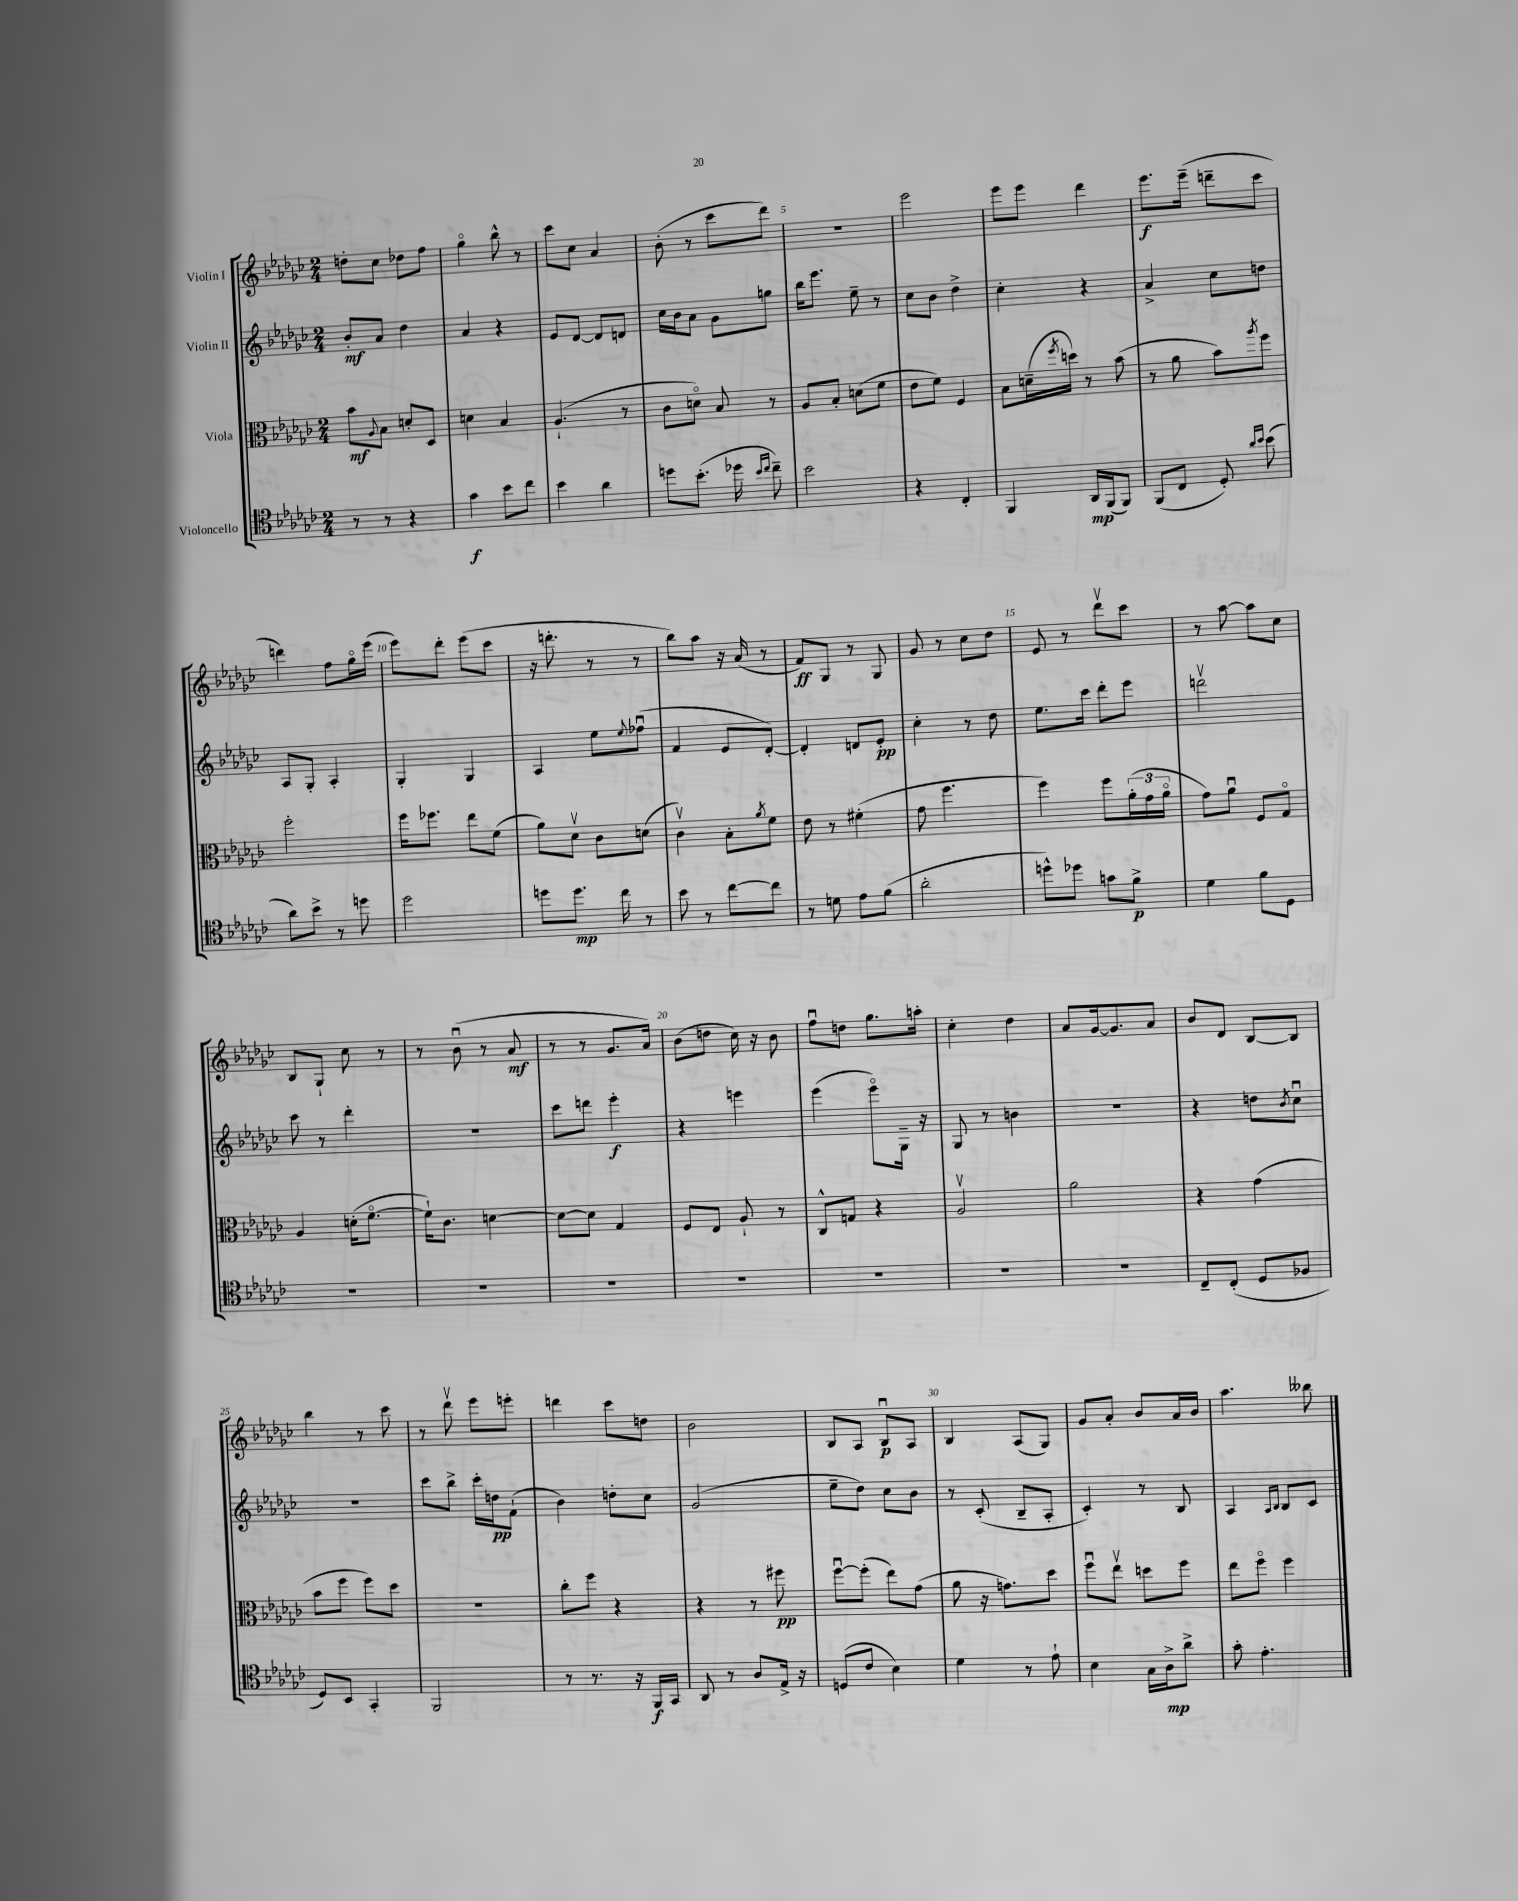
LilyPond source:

<<
\new StaffGroup <<
\new Staff = "s0" \with { instrumentName = "Violin I" } {
    \clef treble \key ges \major \numericTimeSignature \time 2/4
    d''8-. ces''8 des''8 f''8 |
    ges''4\flageolet bes''8-^ r8 |
    ces'''8 ces''8 aes'4 |
    bes'8-.( r8 ces'''8 des'''8) |
    R2 |
    ees'''2 |
    ees'''8 ees'''8 des'''4 |
    ees'''8.\f ees'''16--( d'''8-- ces'''8 |
    d'''4) f''8 ges''16\flageolet ees'''16( |
    ees'''8) des'''8-. ees'''8( ces'''8 |
    r16 d'''8.-. r8 r8 |
    bes''8) aes''8 r16 aes'16( r8 |
    f'8\ff) ges8 r8 ges8 |
    ges'8 r8 ces''8 des''8 |
    ees'8 r8 des'''8\upbow ces'''8 |
    r8 aes''8~ aes''8 ces''8 |
    bes8 ges8-! ces''8 r8 |
    r8 bes'8\downbow( r8 aes'8\mf |
    r8 r8 ges'8. aes'16) |
    bes'8( d''8 ces''16) r16 bes'8 |
    f''8\downbow d''8 ges''8. a''16-. |
    ces''4-. des''4 |
    aes'8 ges'16~ ges'8. aes'8 |
    bes'8 des'8 bes8~ bes8 |
    bes''4 r8 ces'''8 |
    r8 des'''8\upbow ees'''8 e'''8-. |
    d'''4 ces'''8 d''8 |
    bes'2 |
    bes8 aes8 bes8\downbow\p aes8 |
    bes4 aes8( ges8) |
    ges'8 aes'8-. bes'8 aes'16 bes'16 |
    aes''4. beses''8 \bar "|." |
}
\new Staff = "s1" \with { instrumentName = "Violin II" } {
    \clef treble \key ges \major \numericTimeSignature \time 2/4
    bes'8-.\mf aes'8 des''4 |
    aes'4 r4 |
    ees'8 des'8~ des'8 d'8 |
    ces''16 bes'16 aes'8 ges'8 g''8 |
    bes''16 ees'''8. ees''8-- r8 |
    ces''8 bes'8 des''4-> |
    ces''4-. r4 |
    aes'4-> ces''8 d''8 |
    aes8 ges8-. aes4-. |
    ges4-. ges4 |
    aes4 ees''8 \appoggiatura { ees''8 } fes''8\downbow( |
    f'4 ees'8 des'8~-.) |
    des'4-. d'8 ees'8-.\pp |
    ces''4-. r8 des''8 |
    ees''8. ces'''16 des'''8-. ees'''8 |
    d'''2\upbow |
    ces'''8 r8 des'''4-. |
    R2 |
    ces'''8 d'''8 ees'''4-.\f |
    r4 e'''4 |
    ees'''4( ees'''8\flageolet) ges16-- r16 |
    ges8 r8 b'4 |
    R2 |
    r4 d''8 \acciaccatura { bes'8 } ces''8\downbow |
    R2 |
    ces'''8 bes''8-> ces'''16-. d''16\pp f'8-!( |
    bes'4) d''8-. ces''8 |
    ges'2( |
    ees''8-- des''8) ces''8 bes'8 |
    r8 ces'8-.( bes8-- aes8-. |
    ces'4-.) r8 bes8 |
    aes4 \grace { aes16 bes16 } bes8 ces'8 \bar "|." |
}
\new Staff = "s2" \with { instrumentName = "Viola" } {
    \clef alto \key ges \major \numericTimeSignature \time 2/4
    bes'8\mf \appoggiatura { aes8 } bes8 d'8-. des8 |
    d'4 bes4 |
    aes4.-!( r8 |
    ces'8 d'8\flageolet) bes8 r8 |
    aes8 bes8-. d'8( f'8 |
    ees'8 f'8) f4 |
    bes8 d'16--( \acciaccatura { f''8 } d''16) r8 bes'8( |
    r8 aes'8 bes'8) \acciaccatura { aes''8 } f''8 |
    f''2-. |
    f''16 fes''8. ees''8 f'8( |
    aes'8) des'8\upbow ces'8 d'8( |
    ces'4\upbow) bes8-. \acciaccatura { aes'8 } f'8 |
    ees'8 r8 fis'4-.( |
    ges'8 f''4. |
    f''4) f''8 \tuplet 3/2 { aes'16-.( ges'16 aes'16\flageolet } |
    ges'8) aes'8\downbow f8 ges8\flageolet |
    aes4 d'16-.( f'8.~\flageolet |
    f'16-!) ces'8. d'4~ |
    d'8~ d'8 ges4 |
    f8 ees8 aes8-! r8 |
    ces8-^ g8 r4 |
    aes2\upbow |
    aes'2 |
    r4 ges'4( |
    bes'8 f''8 f''8) des''8 |
    r2 |
    ces''8-. f''8 r4 |
    r4 r8 fis''8\pp |
    f''8~\downbow f''8-.( ees''8) ges'8( |
    aes'8 r16 g'8.) des''8 |
    f''8\downbow ees''8\upbow d''8 f''8 |
    ees''8 f''8\flageolet f''4 \bar "|." |
}
\new Staff = "s3" \with { instrumentName = "Violoncello" } {
    \clef tenor \key ges \major \numericTimeSignature \time 2/4
    r8 r8 r4 |
    ges'4\f bes'8 ces''8 |
    bes'4 aes'4 |
    d''8 bes'8.-.( des''16 \grace { bes'16 ces''16 } ces''8--) |
    bes'2 |
    r4 ces4-. |
    f,4 aes,16\mp f,16( f,8) |
    f,8( ces8 des8-.) \grace { aes'16 bes'16 } bes'8( |
    aes'8) bes'8-> r8 d''8 |
    des''2 |
    d''8 d''8.\mp ces''16 r8 |
    bes'8 r8 ces''8~ ces''8 |
    r8 d'8 ees'8 f'8( |
    aes'2-. |
    d''8-^) des''8 g'8 f'8->\p |
    des'4 f'8 des8 |
    R2 |
    R2 |
    R2 |
    R2 |
    R2 |
    R2 |
    R2 |
    ces8-- ces8-.( des8 fes8 |
    des8) bes,8 ges,4-. |
    f,2 |
    r8 r8. r16 f,16\f ges,16 |
    aes,8 r8 aes8 ees16-> r16 |
    d8( ces'8 bes4) |
    des'4 r8 ees'8-! |
    bes4 ges16 aes16->\mp aes'8-> |
    ges'8-. ees'4.-. \bar "|." |
}
>>
>>
\layout { \context { \Score \override BarNumber.break-visibility = ##(#f #t #t) barNumberVisibility = #(every-nth-bar-number-visible 5) } }
